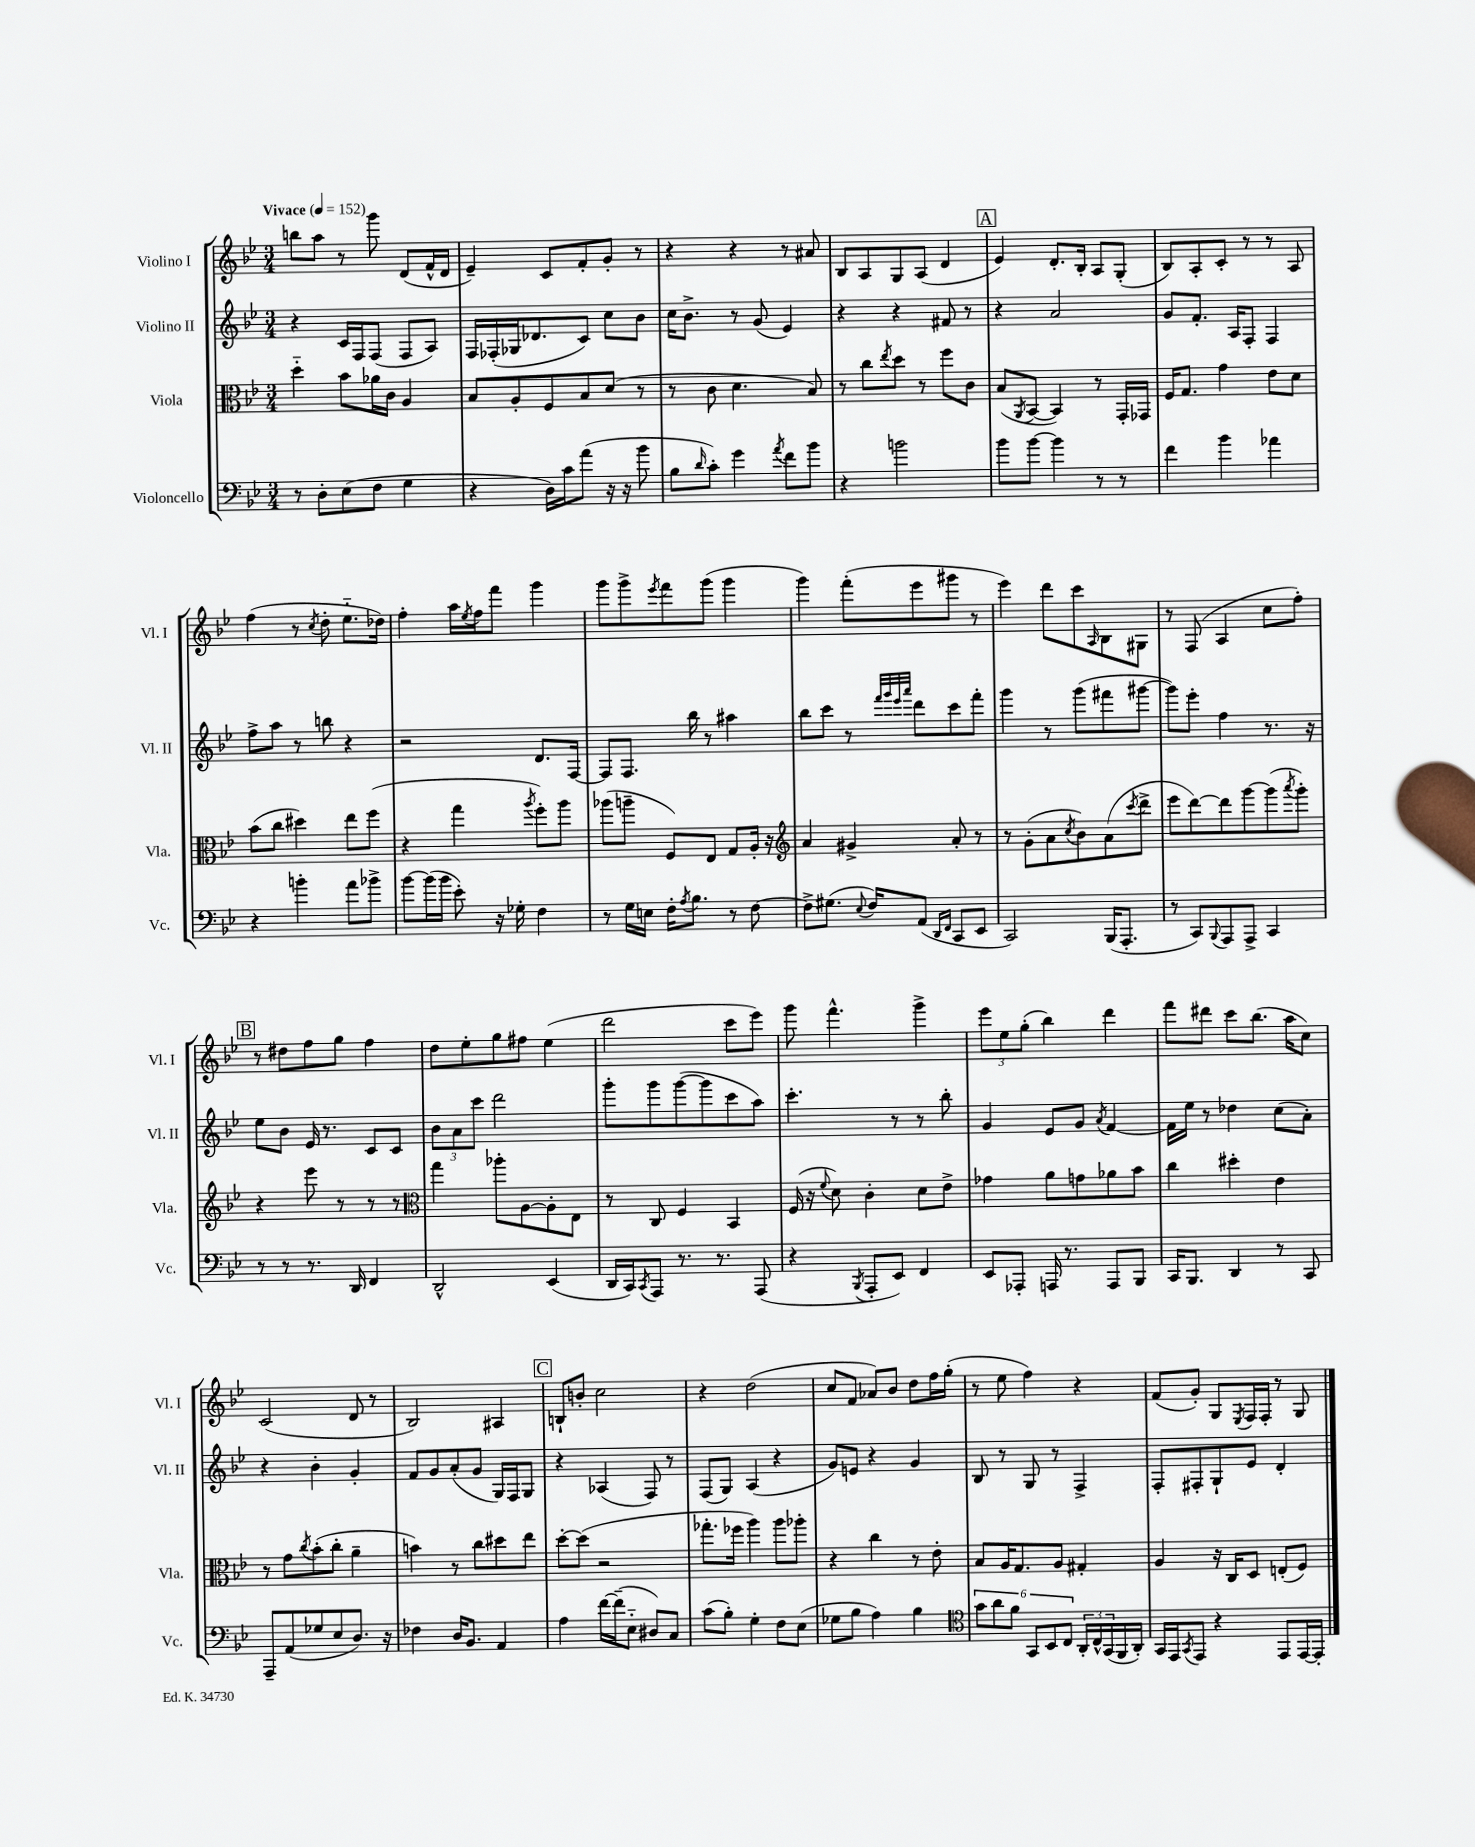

**kern	**kern	**kern	**kern
*staff4	*staff3	*staff2	*staff1
*clefF4	*clefC3	*clefG2	*clefG2
*k[b-e-]	*k[b-e-]	*k[b-e-]	*k[b-e-]
*M3/4	*M3/4	*M3/4	*M3/4
*MM152	*MM152	*MM152	*MM152
8r	4dd'~	4r	8bb
8D'	.	.	8aa
(8E-	8b-	16c	8r
.	.	16F	.
8F	16a-	(8F	8ggg
.	16c	.	.
4G	4A	8F	(8d
.	.	8A)	16f^^
.	.	.	16d
=	=	=	=
4r	8B-	16F	4e-~)
.	.	(16F-'	.
.	8A'	16G-	.
.	.	8.d-	.
16D)	8F	.	8c
16c	.	.	.
(8a	8B-	8c)	8f'
16r	(8d	8cc	8g'
16r	.	.	.
8b-	8r	8b-	8r
=	=	=	=
8B-	8r	16cc	4r
.	.	8.b-^	.
16qqd	.	.	.
8c')	8c	.	.
4g	4.d	8r	4r
.	.	(8g	.
8qa	.	.	.
8f	.	4e-)	8r
8b-	8B-)	.	8a#
=	=	=	=
4r	8r	4r	8B-
.	8cc	.	8A
.	8qee-	.	.
2b	8dd	4r	8G
.	8r	.	(8A
.	8ff	8f#	4d
.	8c	8r	.
=	=	=	=
8b-	(8B-	4r	4e-)
.	8qAA	.	.
[8b-	[8BB-	.	.
4b-]	4BB-])	2a	8.d'
.	.	.	16B-'
8r	8r	.	8A
8r	16GG'	.	(8G'
.	16GG-	.	.
=	=	=	=
4f	16F	8g	8B-)
.	8.G	.	.
.	.	8.f'	8A'
4b-	4g	.	8c'
.	.	16A	.
.	.	8F'	8r
4a-	8e-	4F	8r
.	8d	.	8A
=	=	=	=
4r	(8b-	8ff^	(4ff
.	8cc	8aa	.
4b'	4dd#)	8r	8r
.	.	.	8qcc
.	.	8bb	8dd'
8a	8ee-	4r	8.ee-'~
8b-^	(8ff	.	.
.	.	.	16dd-)
=	=	=	=
[8b-	4r	2r	4ff'
(16b-]	.	.	.
16b-	.	.	.
8e-')	4gg	.	16aa
.	.	.	8qee-
.	.	.	16ff
16r	.	.	8fff
16G-'	.	.	.
.	8qaa	.	.
4F	8ff')	8.d	4ggg
.	8aa	.	.
.	.	[16F	.
=	=	=	=
8r	(8aa-	8F]	8ggg
16G	8aa~	8.F	8ggg^
16E	.	.	.
.	.	.	8qeee-
16F'	8F)	.	8fff
8qA	.	.	.
8.B-	.	16bb-	.
.	8E-	8r	(8ggg
8r	8G	4aa#	4ggg
[8F	16A'	.	.
.	16r	.	.
=	=	=	=
*	*clefG2	*	*
8F^]	4a	8bb-	4ggg)
(8.G#	.	8ccc	.
.	4g#^	8r	(8fff'
8qqE-	.	.	.
16F)	.	.	.
.	.	32qqfff	.
.	.	32qqggg	.
.	.	32qqeee-	.
.	.	32qqaaa	.
(8AA	.	8ddd	8eee-
16qqDD	.	.	.
16qqFF	.	.	.
8CC	8a'	8ccc	8ggg#
8EE-	8r	8fff'	8r
=	=	=	=
2CC)	8r	4ggg	4eee-)
.	(8g'	.	.
.	8a	8r	8ddd
.	8qcc	.	.
.	8b-)	(8ggg	8ccc
.	.	.	16qqA
(16BBB-	(8a	8fff#	8B-
8.AAA'	.	.	.
.	8qccc	.	.
.	8ddd^	[8ggg#	8G#
=	=	=	=
8r	8eee-	8ggg#])	8r
8CC)	[8ddd)	8eee-'	(8F
8qqBBB-	.	.	.
8AAA	8ddd]	4ff	4A
8AAA^	[8ggg	.	.
4CC	(8ggg]	8.r	8cc
.	8qaaa	.	.
.	8ggg')	.	8ff')
.	.	16r	.
=	=	=	=
8r	4r	8ee-	8r
8r	.	8b-	8dd#
8.r	8eee-	16e-	8ff
.	.	8.r	.
.	8r	.	8gg
16DD	.	.	.
4FF	8r	8c	4ff
.	8r	8c	.
=	=	=	=
*	*clefC3	*	*
2DD^^	4gg	12b-	8dd
.	.	12a	.
.	.	.	8ee-'
.	.	12ccc	.
.	8aa-'	2ddd	8gg
.	[8A	.	8ff#
(4EE-	8A']	.	(4ee-
.	8E-	.	.
=	=	=	=
16DD	8r	8ggg'	2ddd
16CC)	.	.	.
8qCC	.	.	.
8AAA	8C	8ggg	.
8.r	4F	([8ggg	.
.	.	8ggg]	.
8.r	.	.	.
.	4BB-	8ccc	8ccc
(8AAA	.	8aa)	8eee-)
=	=	=	=
4r	(16F	4.ccc'	8ggg
.	16r	.	.
.	8qqf	.	.
.	8d)	.	4.fff^^
8qBBB-	.	.	.
8AAA'	4c'	.	.
8EE-)	.	8r	.
4FF	8d	8r	4ggg^
.	8e-^	8bb-'	.
=	=	=	=
8EE-	4g-	4g	12eee-
.	.	.	12ee-
8AAA-'	.	.	.
.	.	.	(12gg'
16AAA	8a	8e-	4bb-)
8.r	.	.	.
.	8g	8g	.
.	.	8qa	.
8AAA	8a-	[4f	4ddd
8BBB-	8b-	.	.
=	=	=	=
16CC	4cc	16f]	8fff
8.BBB-	.	16ee-	.
.	.	8r	8ddd#
4DD	4dd#'	4dd-	8ccc
.	.	.	(8.bb-
8r	4e-	(8cc	.
.	.	.	16aa
8CC	.	8a')	8cc)
=	=	=	=
8AAA~	8r	4r	(2c
(8AA	8g	.	.
.	8qcc	.	.
8G-	(8b-'	4b-'	.
8E-	8cc'	.	.
8.D)	4a~	4g'	8d
.	.	.	8r
16r	.	.	.
=	=	=	=
4F-	4b)	8f	2B-)
.	.	8g	.
16D	8r	(8a'	.
8.BB-	.	.	.
.	8cc	8g	.
4AA	8dd#	16G)	4A#
.	.	16F	.
.	8ee-	8G	.
=	=	=	=
4A	[8dd'	4r	8B`
.	(8dd]	.	8b'
[16f	2r	(4A-	2cc
(16f~]	.	.	.
8E-'~	.	.	.
8D#)	.	8F)	.
8C	.	8r	.
=	=	=	=
(8c	8.gg-'	(8F	4r
8B-')	.	8G)	.
.	16ff-	.	.
4G'	4aa)	(4A	(2dd
8F	8aa	4r	.
(8E-	8aa-'	.	.
=	=	=	=
8G-	4r	8g)	8cc
8B-	.	8e	8f
4A)	4cc	4r	8a-)
.	.	.	8b-
4B-	8r	4g	8dd
.	8e-'	.	16ff
.	.	.	(16gg'
=	=	=	=
*clefC4	*	*	*
12g	8B-	8B-	8r
12a	.	.	.
.	16A	8r	8ee-
12f	.	.	.
.	8.G	.	.
12GG	.	8G	4ff)
12BB-	.	.	.
.	8A	8r	.
12C	.	.	.
24AA'	4G#'	4F^	4r
24C^^	.	.	.
(24GG	.	.	.
16FF	.	.	.
16AA')	.	.	.
=	=	=	=
16GG	4A	8F'	(8f
16EE-	.	.	.
8qGG	.	.	.
8EE-	.	8F#'	8g')
4r	16r	8G`	8G
.	16C	.	.
.	.	.	8qE-
.	8D	8e-	16F
.	.	.	16F'
8EE-	(8E'	4d'	8r
[16EE-	8F)	.	8G
16EE-']	.	.	.
==	==	==	==
*-	*-	*-	*-
